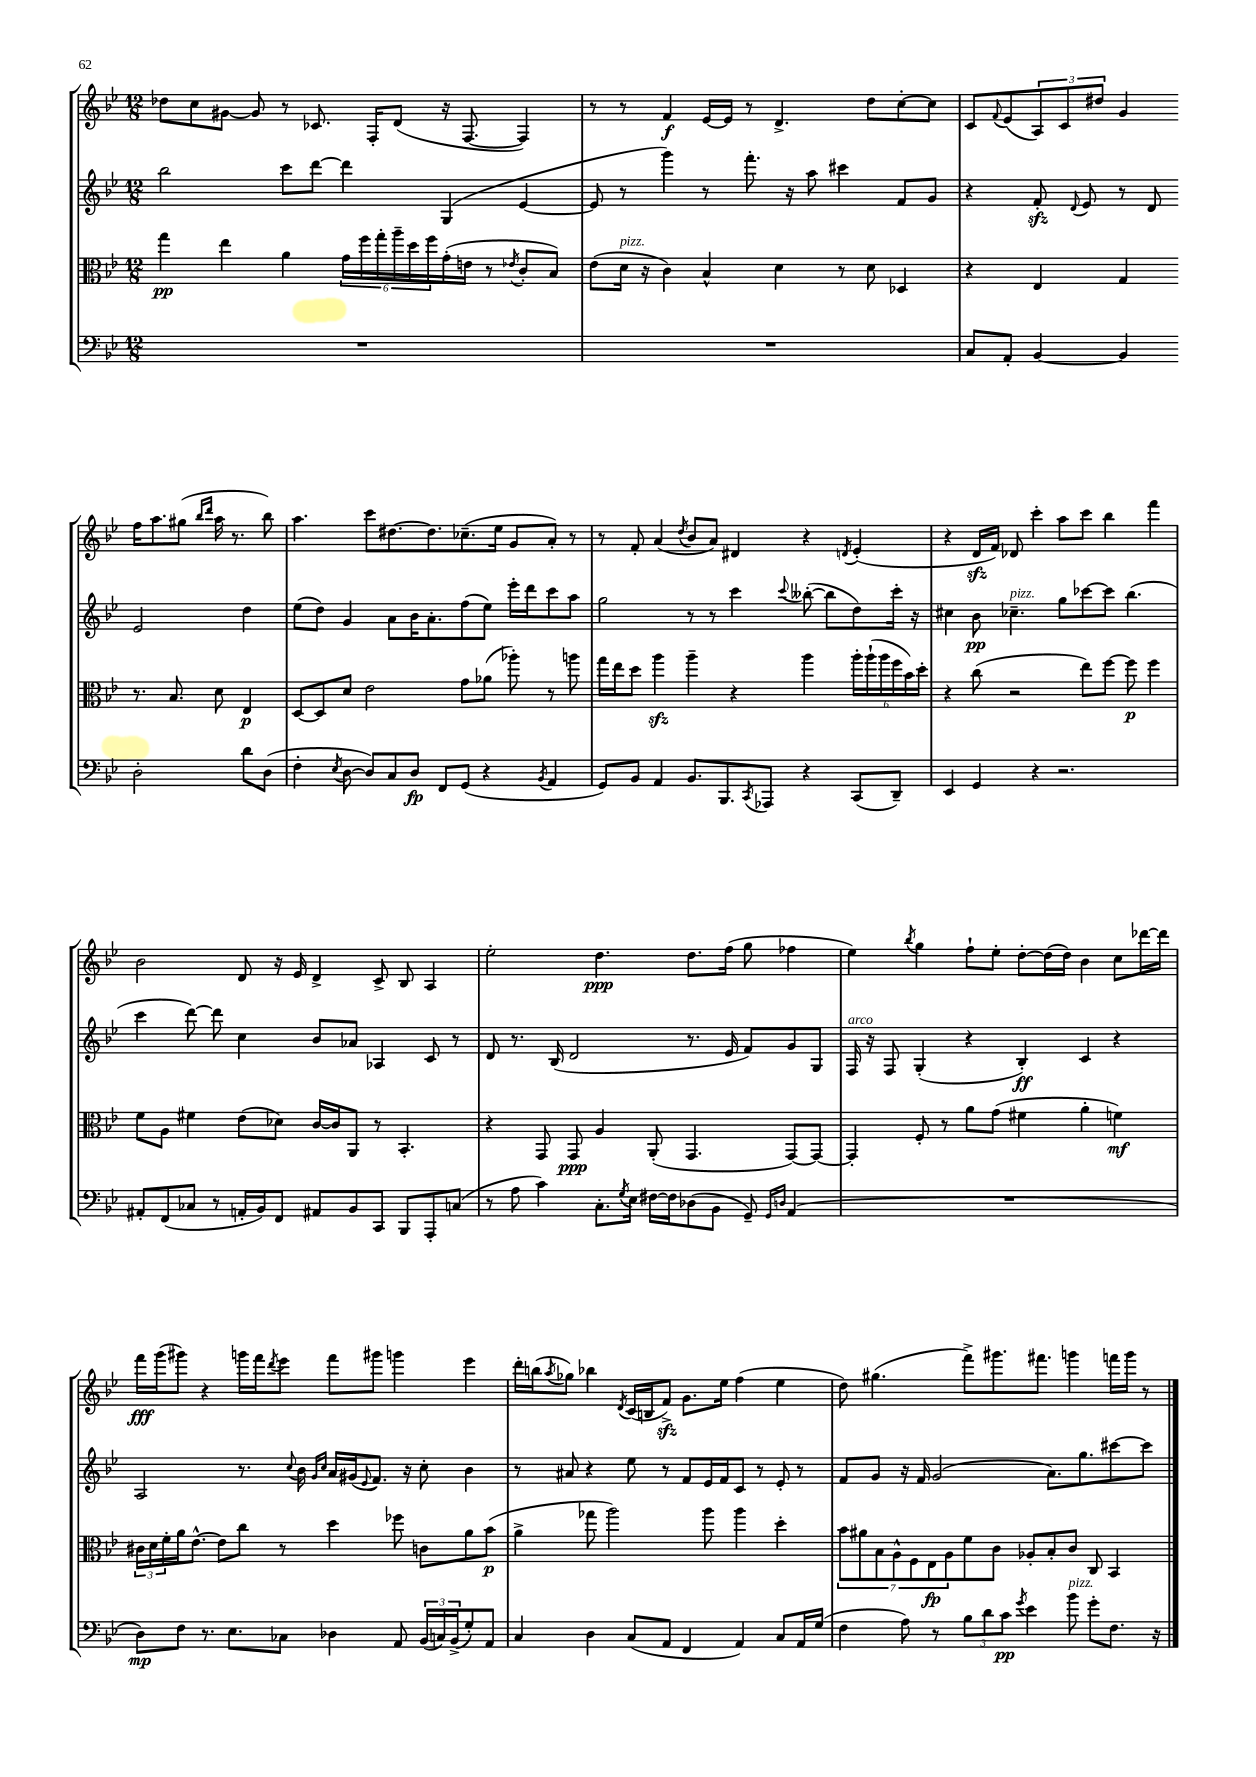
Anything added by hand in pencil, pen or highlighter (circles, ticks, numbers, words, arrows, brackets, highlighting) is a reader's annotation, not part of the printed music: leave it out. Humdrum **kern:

**kern	**kern	**kern	**kern
*staff4	*staff3	*staff2	*staff1
*clefF4	*clefC3	*clefG2	*clefG2
*k[b-e-]	*k[b-e-]	*k[b-e-]	*k[b-e-]
*M12/8	*M12/8	*M12/8	*M12/8
1.r	4gg\	2bb-\	8dd-\L
.	.	.	8cc\
.	4ee-\	.	[8g#\J
.	.	.	8g#/]
.	4a\	8ccc\L	8r
.	.	[8ddd\J	8.c-/
.	24g\LL	4ddd\]	.
.	24ff\	.	.
.	.	.	16F'/LK
.	24gg'\	.	.
.	24aa~\	.	(8d/J
.	24dd\	.	.
.	24ff\	.	.
.	(16g'\	(4G/	16r
.	16e\JJ	.	[8.F/
.	8r	.	.
.	8qe-/	.	.
.	8c'/L	[4e-/	4F/])
.	8B-/J)	.	.
=	=	=	=
1.r	(8e-\L	8e-/]	8r
.	16d\Jk	8r	8r
.	16r	.	.
.	4c\)	4ggg\)	4f/
.	4B-^^/	8r	[16e-/LL
.	.	.	16e-/]JJ
.	.	8.fff'\	8r
.	4d\	.	4.d^/
.	.	16r	.
.	.	8aa\	.
.	8r	4ccc#\	.
.	8d\	.	8dd\L
.	4D-/	8f/L	[8cc'\
.	.	8g/J	8cc\]J
=	=	=	=
8C/L	4r	4r	8c/L
.	.	.	8qqf/
8AA'/J	.	.	(8e-/
[4BB-/	4E-/	8f'/	12A/)
.	.	.	12c/
.	.	8qqd/	.
.	.	8e-/	.
.	.	.	12dd#/J
4BB-/]	4G/	8r	4g/
.	.	8d/	.
2D'\	8.r	2e-/	16ff\LK
.	.	.	8.aa\
.	8.B-/	.	.
.	.	.	(8gg#\J
.	.	.	16qqbb-/LL
.	.	.	16qqddd/JJ
.	8d\	.	16aa\
.	.	.	8.r
8d\L	4E-/	4dd\	.
(8D\J	.	.	8bb-\)
=	=	=	=
4F'\	[8D/L	(8ee-\L	4.aa\
.	8D/]	8dd\J)	.
8qE-/	.	.	.
[8D\	8d/J	4g/	.
8D/]L)	2e-\	.	8ccc\L
8C/	.	8a\L	[8.dd#\
8D/J	.	16b-\K	.
.	.	8.a'\	8.dd#\]
8FF/L	.	.	.
(8GG/J	8g\L	(8ff\	(8.cc-~\
4r	(8a-\J	8ee-\J)	.
.	.	.	16ee-\Jk
.	8aa-'\)	16eee-'\LL	8g/L
.	.	16ddd\J	.
8qBB-/	.	.	.
4AA/	8r	8ccc\	8a'/J)
.	8aa\	8aa\J	8r
=	=	=	=
8GG/L)	16gg\LL	2gg\	8r
.	16ee-\J	.	.
8BB-/J	8dd\J	.	8f'/
4AA/	4aa\	.	(4a/
.	.	.	8qdd/
8.BB-/L	4aa~\	8r	8b-/L
.	.	8r	8a/J)
8.BBB-/	.	.	.
.	4r	4ccc\	4d#/
8qCC/	.	.	.
8AAA-/J	.	.	.
.	.	8qqccc/	.
4r	4aa\	([8bb--'\	4r
.	.	8bb--\]L	.
.	.	.	8qd/
(8CC/L	24aa'\LL	8dd\)	(4e-'/
.	(24aa`\	.	.
.	24aa\	.	.
8DD~/J)	24ff\	16ccc'\Jk	.
.	24b-\)	.	.
.	.	16r	.
.	24dd'\JJ	.	.
=	=	=	=
4EE-/	4r	4cc#\	4r
4GG/	(8cc\	8b-\	16d/LL
.	.	.	16f/JJ)
.	2r	4.cc-~\	8d-/
4r	.	.	4ccc'\
2.r	.	8gg\L	8aa\L
.	8ee-\L)	[8ccc-\	8ccc\J
.	[8ff\J	8ccc-\]J	4bb-\
.	8ff\]	(4.bb-\	.
.	4ff\	.	4fff\
=	=	=	=
8AA#'/L	8f\L	4ccc\	2b-\
(8FF/	8A\J	.	.
8C-/J	4f#\	[8ddd\)	.
8r	.	8ddd\]	.
16AA'/LL	(8e-\L	4cc\	8d/
16BB-/J)	.	.	.
8FF/J	8d-\J)	.	16r
.	.	.	16e-/
8AA#/L	[16c/LL	8b-/L	4d^/
.	16c/]J	.	.
8BB-/	8AA/J	8a-/J	.
8CC/J	8r	4A-/	8c^/
8BBB-/L	4.BB-'/	.	8B-/
8AAA'/	.	8c/	4A/
(8C/J	.	8r	.
=	=	=	=
8r	4r	8d/	2ee-'\
8A\	.	8.r	.
4c\)	8GG/	.	.
.	.	(16B-/	.
.	8GG/	2d/	.
8.C'\L	4A/	.	4.dd\
8qG/	.	.	.
16E-\Jk	.	.	.
[16F#\LL	(8AA'/	.	.
16F#\]J	.	.	.
(8D-\	4.GG/	8.r	8.dd\L
8BB-\J	.	.	.
.	.	16e-/	(16ff\Jk
8GG~/)	.	8f/L)	8gg\
16qqGG/LL	.	.	.
16qqD/JJ	.	.	.
(4AA/	[8GG/L)	8g/	4ff-\
.	8GG/_J	8G/J	.
=	=	=	=
1.r	4GG'/]	16F/	4ee-\)
.	.	16r	.
.	.	8F/	.
.	.	.	8qbb-/
.	8F'/	(4G'/	4gg\
.	8r	.	.
.	8a\L	4r	8ff`\L
.	(8g\J	.	8ee-'\J
.	4f#\	4B-'/)	[8dd'\L
.	.	.	(16dd\]L
.	.	.	16dd\JJ)
.	4a'\	4c/	4b-\
.	4f\)	4r	8cc\L
.	.	.	[16ddd-\L
.	.	.	16ddd-\]JJ
=	=	=	=
8D\L)	24c#\LL	2A/	16fff\LL
.	24d\	.	.
.	.	.	(16ggg\J
.	24f'\	.	.
8F\J	16a\J	.	8ggg#\J)
.	[8.e-^^\J	.	.
8.r	.	.	4r
.	8e-\]L	.	.
8.E-\L	.	.	.
.	8cc\J	8.r	16ggg\LL
.	.	.	16fff\J
.	.	.	8qddd/
8C-\J	8r	.	8eee-\J
.	.	8qqcc/	.
.	.	16b-\	.
.	.	16qqg/LL	.
.	.	16qqcc/JJ	.
4D-\	4dd\	16a/LL	8fff\L
.	.	(16g#/J	.
.	.	8qqe-/	.
.	.	8.f/J)	8ggg#\J
8AA/	8ff-\	.	4ggg\
.	.	16r	.
(24BB-/LL	8c\L	8cc'\	.
24C/)	.	.	.
(24BB-^/J	.	.	.
8G'/)	8a\	4b-\	4eee-\
8AA/J	(8b-\J	.	.
=	=	=	=
4C/	4a^\	8r	16ddd'\LL
.	.	.	(16bb\J
.	.	.	8qaa/
.	.	8a#/	8gg-\J)
4D\	8gg-\	4r	4bb-\
.	2aa\)	.	.
.	.	.	8qd/
(8C/L	.	8ee-\	(16c/LL
.	.	.	16B/J
8AA/J	.	8r	8f^/J)
4FF/	.	8f/L	8.g\L
.	8aa\	16e-/L	.
.	.	16f/J	16ee-\Jk
4AA/)	4aa\	8c/J	(4ff\
.	.	8r	.
8C/L	4dd'\	8e-'/	4ee-\
16AA/L	.	8r	.
(16G/JJ	.	.	.
=	=	=	=
4F\	14b-\L	8f/L	8dd\)
.	14a#\	.	.
.	.	8g/J	(4.gg#\
.	14B-\	.	.
.	14A^^\	.	.
8A\)	.	16r	.
.	14F\	.	.
.	.	16f/	.
.	14E-\	.	.
8r	.	(2g/	.
.	14A\	.	.
12B-\L	8f\	.	8fff^\L)
12d\	.	.	.
.	8c\J	.	8.ggg#\
12c\J	.	.	.
8qg/	.	.	.
4e-\	8A-'/L	.	.
.	.	.	8.fff#\J
.	8B-'/	8.a\L)	.
8b-\	8c/J	.	4ggg\
.	.	8.gg\	.
8g'\L	8C/	.	.
8.F\J	4BB-/	[8ccc#\	16fff\LL
.	.	.	16ggg\JJ
.	.	8ccc#\]J	8r
16r	.	.	.
==	==	==	==
*-	*-	*-	*-
